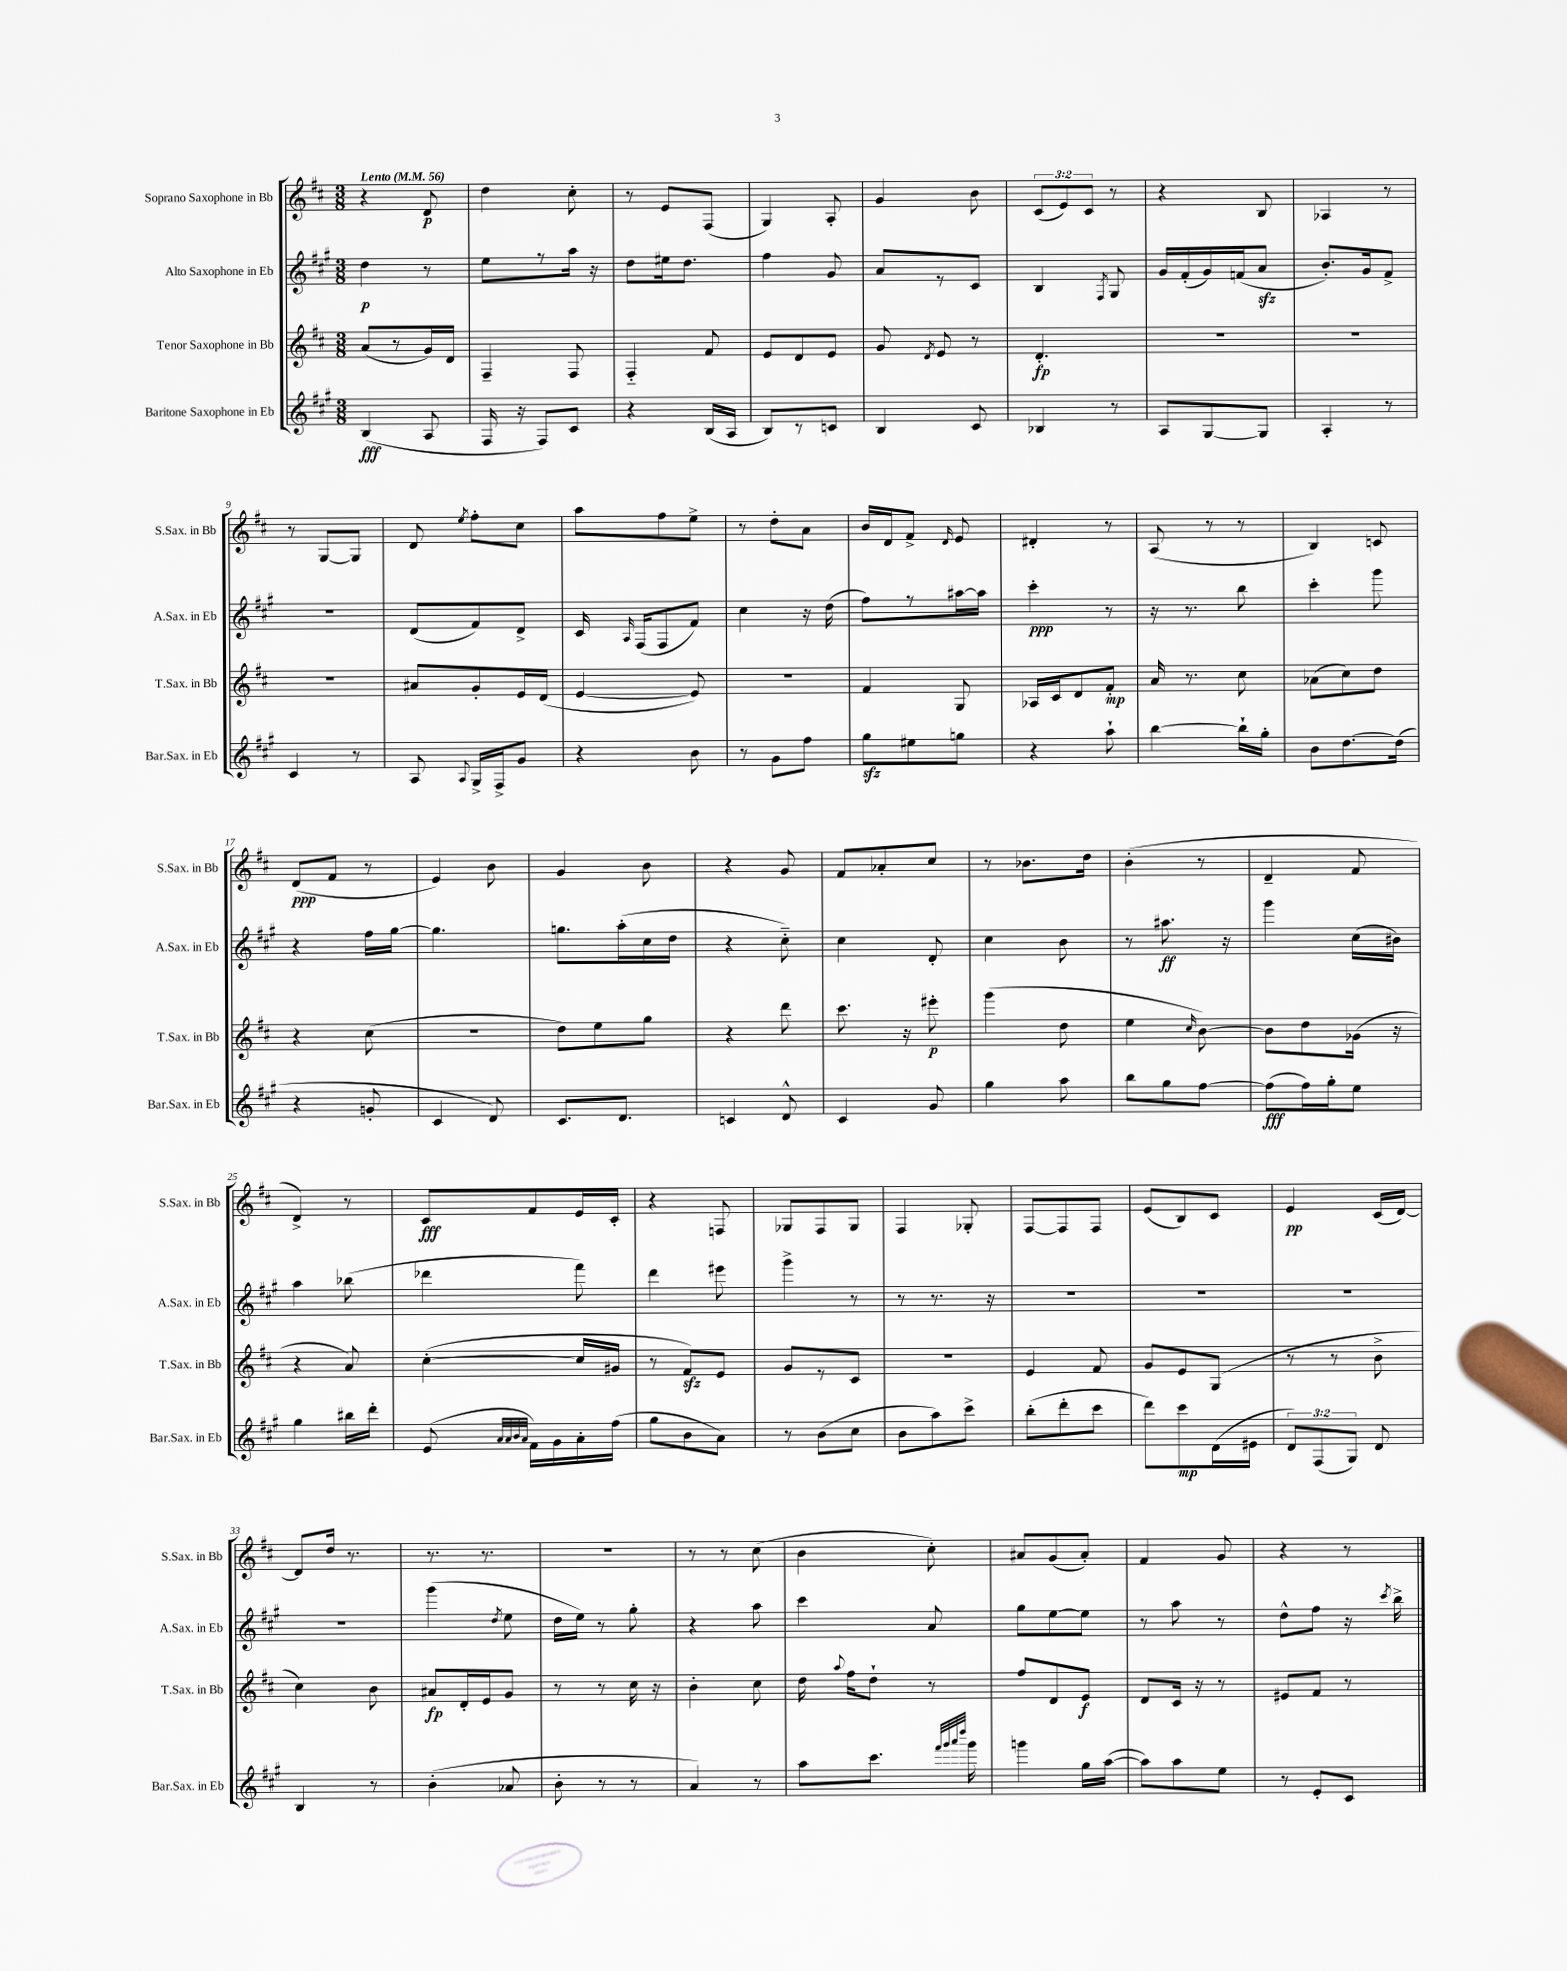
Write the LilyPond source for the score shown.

<<
\new StaffGroup <<
\new Staff = "s0" \with { instrumentName = "Soprano Saxophone in Bb" shortInstrumentName = "S.Sax. in Bb" } {
    \clef treble \key d \major \numericTimeSignature \time 3/8 \override Staff.TupletNumber.text = #tuplet-number::calc-fraction-text \tempo "Lento" 4 = 56
    \autoBeamOff r4 d'8\p |
    d''4 cis''8-. |
    r8 e'8[ fis8]( |
    g4) a8-. |
    g'4 b'8 |
    \tuplet 3/2 { cis'8[( e'8) cis'8] } r8 |
    r4 b8 |
    aes4 r8 |
    r8 g8[~ g8] |
    d'8 \acciaccatura { e''8 } fis''8[-. cis''8] |
    a''8[ fis''8 e''8]-> |
    r8 d''8[-. a'8] |
    b'16[ d'16 fis'8]-> \grace { d'16 } e'8 |
    dis'4-. r8 |
    a8( r8 r8 |
    b4) c'8 |
    d'8[\ppp( fis'8] r8 |
    e'4) b'8 |
    g'4 b'8 |
    r4 g'8 |
    fis'8[ aes'8-. cis''8] |
    r8 bes'8.[ d''16] |
    b'4-.( r8 |
    d'4-- fis'8 |
    d'4->) r8 |
    cis'8[\fff fis'8 e'16 cis'16]-. |
    r4 f8 |
    ges8[ fis8 ges8] |
    fis4 ges8-. |
    fis8[~ fis8 fis8] |
    e'8[( b8) cis'8] |
    e'4\pp cis'16[( d'16]~) |
    d'8[ d''16] r8. |
    r8. r8. |
    R4. |
    r8 r8 cis''8( |
    b'4 cis''8-.) |
    ais'8[ g'8( ais'8]-.) |
    fis'4 g'8 |
    r4 r8 \bar "|." |
}
\new Staff = "s1" \with { instrumentName = "Alto Saxophone in Eb" shortInstrumentName = "A.Sax. in Eb" } {
    \clef treble \key a \major \numericTimeSignature \time 3/8
    \autoBeamOff d''4\p r8 |
    e''8[ r8 a''16] r16 |
    d''8[ eis''16 d''8.] |
    fis''4 gis'8 |
    a'8[ r8 cis'8] |
    b4 \acciaccatura { fis8 } gis8 |
    gis'16[ fis'16-.( gis'16) f'16( a'8]\sfz |
    b'8.[-.) gis'16 fis'8]-> |
    R4. |
    d'8[( fis'8) d'8]-> |
    cis'16 \grace { a16 } fis16[( fis8 fis'8]) |
    cis''4 r16 d''16( |
    fis''8[) r8 ais''16~ ais''16] |
    cis'''4-.\ppp r8 |
    r16 r8. b''8 |
    cis'''4-. gis'''8 |
    r4 fis''16[ gis''16]~ |
    gis''4. |
    g''8.[ a''16-.( cis''16 d''16] |
    r4 cis''8-_) |
    cis''4 d'8-. |
    cis''4 b'8 |
    r8 ais''8.\ff r16 |
    gis'''4 cis''16[( bis'16]) |
    a''4 bes''8( |
    des'''4 fis'''8) |
    d'''4 eis'''8 |
    gis'''4-> r8 |
    r8 r8. r16 |
    R4. |
    R4. |
    R4. |
    R4. |
    gis'''4( \acciaccatura { d''8 } e''8 |
    d''16[ e''16]) r8 gis''8-. |
    r4 a''8 |
    cis'''4 a'8 |
    gis''8[ e''8~ e''8] |
    r8 a''8 r8 |
    d''8[-^ fis''8] r16 \acciaccatura { cis'''8 } b''16-> \bar "|." |
}
\new Staff = "s2" \with { instrumentName = "Tenor Saxophone in Bb" shortInstrumentName = "T.Sax. in Bb" } {
    \clef treble \key d \major \numericTimeSignature \time 3/8
    \autoBeamOff a'8[( r8 g'16) d'16] |
    fis4-- fis8 |
    fis4-_ fis'8 |
    e'8[ d'8 e'8] |
    g'8 \acciaccatura { d'8 } e'8 r8 |
    d'4.-.\fp |
    R4. |
    R4. |
    R4. |
    ais'8[ g'8-. e'16 d'16]( |
    e'4~ e'8) |
    R4. |
    fis'4 g8 |
    aes16[ cis'16 d'8 fis'8]-.\mp |
    a'16 r8. cis''8 |
    aes'8[( cis''8) d''8] |
    r4 cis''8( |
    R4. |
    d''8[) e''8 g''8] |
    r4 d'''8 |
    cis'''8. r16 eis'''8-.\p |
    g'''4( d''8 |
    e''4 \grace { cis''16 } b'8~) |
    b'8[ d''8 ges'16]( r16 |
    r4 a'8) |
    cis''4~-.( cis''16[ gis'16] |
    r8 fis'8[\sfz) e'8] |
    g'8[ r8 cis'8] |
    R4. |
    e'4 fis'8 |
    g'8[ e'8 g8]( |
    r8 r8 b'8-> |
    cis''4) b'8 |
    ais'8[\fp d'16-. e'16 g'8] |
    r8 r8 cis''16 r16 |
    b'4-. cis''8 |
    d''16 \appoggiatura { a''8 } fis''16[ d''8]-! r8 |
    fis''8[ d'8 e'8]\f |
    d'8[ cis'16] r16 r8 |
    eis'8[ fis'8] r8 \bar "|." |
}
\new Staff = "s3" \with { instrumentName = "Baritone Saxophone in Eb" shortInstrumentName = "Bar.Sax. in Eb" } {
    \clef treble \key a \major \numericTimeSignature \time 3/8 \override Staff.TupletNumber.text = #tuplet-number::calc-fraction-text
    \autoBeamOff b4\fff( a8 |
    fis16 r16 fis8[) cis'8] |
    r4 b16[( a16] |
    b8[) r8 c'8] |
    b4 cis'8 |
    bes4 r8 |
    a8[ gis8~ gis8] |
    a4-. r8 |
    cis'4 r8 |
    a8 \appoggiatura { a8 } gis16[-> fis16-> gis'8] |
    r4 b'8 |
    r8 gis'8[ fis''8] |
    gis''8[\sfz eis''8 g''8] |
    r4 a''8-! |
    b''4~ b''16[-! gis''16]-. |
    b'8[ d''8.~ d''16]( |
    r4 g'8-. |
    cis'4 d'8) |
    cis'8.[ d'8.] |
    c'4 d'8-^ |
    cis'4 gis'8 |
    gis''4 a''8 |
    b''8[ gis''8 fis''8]~ |
    fis''8[\fff( fis''16) gis''16-. e''8] |
    gis''4 bis''16[ d'''16]-. |
    e'8( \grace { a'32[ a'32 b'32 a'32] } fis'16[) gis'16 a'16-. fis''16]( |
    gis''8[ b'8 a'8]) |
    r8 b'8[( cis''8] |
    b'8[ a''8) cis'''8]-> |
    b''8[-.( d'''8-. cis'''8] |
    d'''8[) cis'''8\mp d'16( eis'16] |
    \tuplet 3/2 { d'8[) fis8( gis8]) } d'8 |
    b4 r8 |
    b'4-.( aes'8 |
    b'8-. r8 r8 |
    a'4) r8 |
    a''8[ cis'''8.] \grace { fis'''32[ gis'''32 a'''32 d''''32] } gis'''16 |
    g'''4 gis''16[ a''16]~( |
    a''8[) a''8 e''8] |
    r8 e'8[-. cis'8] \bar "|." |
}
>>
>>
